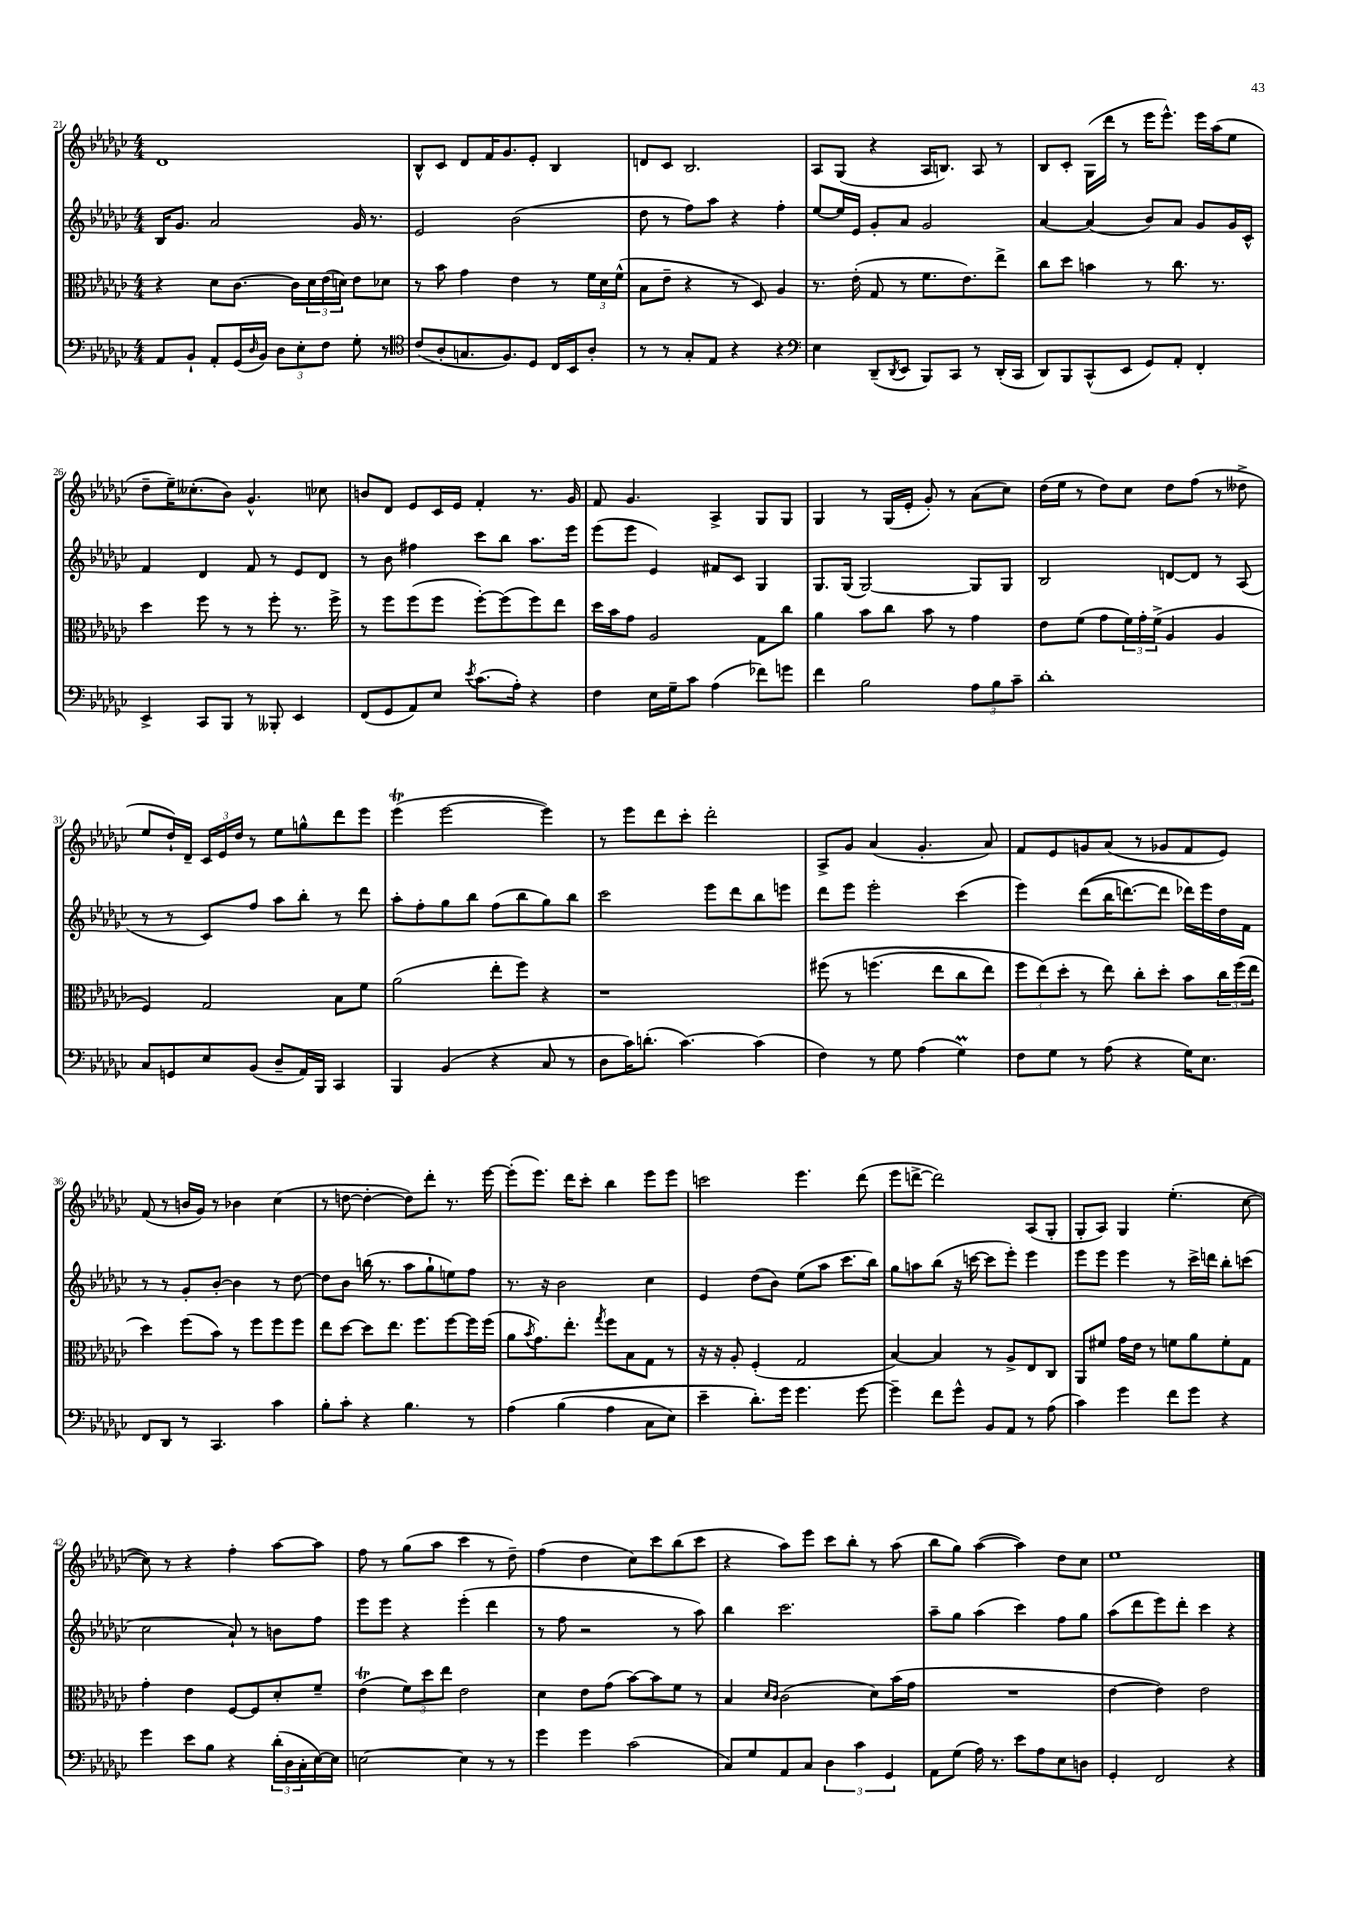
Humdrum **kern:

**kern	**kern	**kern	**kern
*part4	*part3	*part2	*part1
*staff4	*staff3	*staff2	*staff1
*clefF4	*clefC3	*clefG2	*clefG2
*k[b-e-a-d-g-c-]	*k[b-e-a-d-g-c-]	*k[b-e-a-d-g-c-]	*k[b-e-a-d-g-c-]
*M4/4	*M4/4	*M4/4	*M4/4
=21	=21	=21	=21
8AA-/L	4r	16B-/KL	1d-
.	.	8.g-/J	.
8BB-`/J	.	.	.
8AA-'/L	8d-\L	2a-/	.
(16GG-/L	[8.c-\J	.	.
16qqD-/	.	.	.
16BB-/JJ)	.	.	.
12D-\L	.	.	.
.	16c-\LL]	.	.
12E-'\	.	.	.
.	24d-\	.	.
12F\J	(24e-\	.	.
.	24dn\JJ)	.	.
8G-'\	8e-\L	16g-/	.
.	.	8.r	.
8r	8d-X\J	.	.
=22	=22	=22	=22
*clefC4	*	*	*
(8c-/L	8r	2e-/	8B-^^/L
8A-'/	8b-\	.	8c-/J
8.Gn/	4g-\	.	8d-/L
.	.	.	16f/K
8.F/)	.	.	8.g-/
.	4e-\	(2b-\	.
8D-/J	.	.	8e-'/J
16C-/LL	8r	.	4B-/
16BB-/J	.	.	.
8A-'/J	24f\LL	.	.
.	24d-\	.	.
.	(24f^^\JJ	.	.
=23	=23	=23	=23
8r	8B-\L	8dd-\	8dn/L
8r	8e-~\J	8r	8c-/J
8G-'/L	4r	8ff\L)	2.B-/
8E-/J	.	8aa-\J	.
4r	8r	4r	.
.	8D-/)	.	.
4r	4A-/	4ff'\	.
=24	=24	=24	=24
*clefF4	*	*	*
4E-\	8.r	[8ee-/L	8A-/L
.	.	16ee-/L]	(8G-/J
.	(16e-'\	16e-/JJ	.
(8DD-~/L	8G-/	8g-'/L	4r
8qDD-/	.	.	.
8EE-/J	8r	8a-/J	.
8BBB-/L)	8.f\L	2g-/	16A-/KL
.	.	.	8.Bn/J)
8CC-/J	.	.	.
.	8.e-\)	.	.
8r	.	.	8A-/
(16DD-'/LL	8ee-^\J	.	8r
16CC-/JJ	.	.	.
=25	=25	=25	=25
8DD-/L)	8cc-\L	[4a-/	8B-/L
8BBB-/	8dd-\J	.	8c-'/J
(8CC-^^/	4bn\	(4a-/]	(16G-\LL
.	.	.	16ddd-\JJ
8EE-/J	.	.	8r
8GG-/L)	8r	8b-/L)	16eee-\KL
.	.	.	8.eee-^^\J)
8AA-'/J	8.cc-\	8a-/J	.
4FF'/	.	8g-/L	16eee-\LL
.	8.r	.	(16aa-\J
.	.	16g-/L	8ee-\J
.	.	16c-^^/JJ	.
!!LO:LB:g=z
=26	=26	=26	=26
4EE-^/	4dd-\	4f/	8dd-~\L
.	.	.	16ee-~\K)
.	.	.	(8.cc--X'\
8CC-/L	8ff\	4d-/	.
8BBB-/J	8r	.	8b-\J)
8r	8r	8f/	4.g-^^/
8BBB--X'/	8ff'\	8r	.
4EE-/	8.r	8e-/L	.
.	.	8d-/J	8cc-X\
.	16ff^\	.	.
=27	=27	=27	=27
(8FF/L	8r	8r	8bn/L
8GG-/	8ff\L	8b-\	8d-/J
8AA-/)	(8ff\	4ff#X\	8e-/L
8E-/J	8ff\J	.	16c-/L
.	.	.	16e-/JJ
8qe-/	.	.	.
(8.c-\L	[8ff'\L)	8ccc-\L	4f'/
.	(8ff\]	8bb-\J	.
16A-'\Jk)	.	.	.
4r	8ff\)	8.aa-\L	8.r
.	8ee-\J	.	.
.	.	16eee-\Jk	16g-/
=28	=28	=28	=28
4F\	16dd-\LL	(8eee-\L	8f/
.	16b-\J	.	.
.	8g-\J	8eee-\J	4.g-/
16E-\LL	2A-/	4e-/)	.
16G-~\J	.	.	.
8c-\J	.	.	.
(4A-\	.	8f#X/L	4A-^/
.	.	8c-/J	.
8f-X\L)	8G-\L	4G-/	8G-/L
8gn\J	8cc-\J	.	8G-/J
=29	=29	=29	=29
4f\	4a-\	8.G-/L	4G-/
.	.	(16G-/Jk	.
2B-\	8b-\L	[2G-/)	8r
.	8cc-\J	.	(16G-/LL
.	.	.	16e-'/JJ
.	8b-\	.	8g-'/)
.	8r	.	8r
12A-\L	4g-\	8G-/L]	(8a-\L
12B-\	.	.	.
.	.	8G-/J	8cc-\J)
12c-~\J	.	.	.
=30	=30	=30	=30
1d-'	8e-\L	2B-/	(16dd-\LL
.	.	.	16ee-\JJ
.	(8f\J	.	8r
.	8g-\L	.	8dd-\L)
.	24f\L)	.	8cc-\J
.	24g-'\	.	.
.	(24f^\JJ	.	.
.	4A-/	[8dn/L	8dd-\L
.	.	8d/J]	(8ff\J
.	4A-/	8r	8r
.	.	(8A-/	8dd--X^\
!!LO:LB:g=z
=31	=31	=31	=31
8C-/L	4F/)	8r	8ee-/L
8GGn/	.	8r	16dd-`/L)
.	.	.	16d-~/JJ
8E-/	2G-/	8c-/L)	24c-/LL
.	.	.	24e-/
.	.	.	24dd-/JJ
(8BB-/J	.	8ff/J	8r
8D-~/L	.	8aa-\L	8ee-\L
16AA-/L)	.	8bb-'\J	8ggn^^\
16BBB-/JJ	.	.	.
4CC-/	8B-\L	8r	8ddd-\
.	8f\J	8ddd-\	8eee-\J
=32	=32	=32	=32
4BBB-/	(2a-\	8aa-'\L	(4eee-T\
.	.	8ff'\	.
(4BB-/	.	8gg-\	[2eee-\
.	.	8bb-\J	.
4r	8ee-'\L	(8ff\L	.
.	8ff\J)	8bb-\	.
8C-/	4r	8gg-\)	4eee-\])
8r	.	8bb-\J	.
=33	=33	=33	=33
8D-\L	1r	2ccc-\	8r
16c-\K)	.	.	8eee-\L
(8.dn'\J	.	.	.
.	.	.	8ddd-\
[4.c-\)	.	.	8ccc-'\J
.	.	8eee-\L	2ddd-'\
.	.	8ddd-\	.
(4c-\]	.	8bb-\	.
.	.	8eeen\J	.
=34	=34	=34	=34
4F\)	(8ff#X\	8ddd-\L	8A-^/L
.	8r	8eee-\J	8g-/J
8r	(4.ffn\	2eee-'\	(4a-/
8G-\	.	.	.
(4A-\	.	.	4.g-'/
.	8ee-\L	.	.
4G-M\)	8cc-\	(4ccc-\	.
.	8ee-\J)	.	8a-/)
=35	=35	=35	=35
8F\L	12ff\L	4eee-\)	8f/L
.	(12ee-\)	.	.
8G-\J	.	.	8e-/
.	12dd-'\J	.	.
8r	8r	((8ddd-\L	8gn/
(8A-\	8ee-\)	16bb-\K	(8a-/J
.	.	[8.dddn\)	.
4r	8cc-'\L	.	8r
.	8dd-'\J	8ddd\J]	8g-X/L
16G-\KL)	8b-\L	16ddd-X\LL)	8f/
8.E-\J	.	16eee-\	.
.	24cc-\L	16dd-\	8e-/J)
.	(24ff\	.	.
.	.	16f\JJ	.
.	24ee-\JJ	.	.
!!LO:LB:g=z
=36	=36	=36	=36
8FF/L	4dd-\)	8r	(8f/
8DD-/J	.	8r	8r
8r	(8ff\L	8g-'/L	16bn/LL
.	.	.	16g-/JJ)
4.CC-/	8b-\J)	[8b-'/J	8r
.	8r	4b-\]	4b-X\
.	8ff\L	.	.
4c-\	8ff\	8r	(4cc-\
.	8ff\J	[8dd-\	.
=37	=37	=37	=37
8B-'\L	8ee-\L	8dd-\L]	8r
8c-'\J	[8dd-\J	8b-\J	[8ddn\
4r	8dd-\L]	(16bbn\	4dd'\_
.	.	8.r	.
.	8.ee-\J	.	.
4.B-\	.	8aa-\L	8dd\L])
.	8.ff\L	.	.
.	.	8gg-`\	8ddd-'\J
.	[8ff\	8een\)	8.r
8r	16ff\L]	8ff\J	.
.	(16ff\JJ	.	[16eee-\
=38	=38	=38	=38
(4A-\	8a-\L	8.r	(8eee-'\L]
.	8qb-/	.	.
.	8.g-\)	.	8.eee-\J)
.	.	16r	.
(4B-\	.	2b-\	.
.	8.ee-'\J	.	16ddd-\KL
.	.	.	8ccc-'\J
.	8qgg-/	.	.
4A-\	8ff\L	.	4bb-\
.	8B-\	.	.
8C-\L	8G-\J	4cc-\	8eee-\L
8E-\J)	8r	.	8eee-\J
=39	=39	=39	=39
4e-~\	16r	4e-/	2cccn\
.	16r	.	.
.	8A-'/	.	.
8.d-'\L)	(4F'/	(8dd-\L	.
.	.	8b-\J)	.
16g-\Jk	.	.	.
4.g-\	2G-/	(8ee-\L	4.eee-\
.	.	8aa-\J	.
.	.	8.ccc-\L	.
[8g-\	.	.	(8ddd-\
.	.	16bb-\Jk)	.
=40	=40	=40	=40
4g-~\]	[4B-/)	8gg-\L	8eee-\L
.	.	8aan\	[8dddn^\J
8f\L	4B-/]	(8bb-\J	2ddd\])
8g-^^\J	.	16r	.
.	.	[16cccn\	.
8BB-/L	8r	8ccc\L]	.
8AA-/J	8A-^/L	8eee-'\J)	.
8r	8E-/	4eee-\	(8A-/L
(8A-\	8C-/J	.	8G-'/J
=41	=41	=41	=41
4c-\)	8AA-/L	8eee-\L	8G-'/L
.	8f#X/J	8eee-\J	8A-/J)
4g-\	16g-\LL	4eee-\	4G-/
.	16e-\JJ	.	.
.	8r	.	.
8f\L	8fn\L	8r	(4.ee-'\
8g-\J	8a-\	16ccc-^\LL	.
.	.	16dddn\JJ	.
4r	8f'\	8bb-'\L	.
.	8G-\J	(8cccn\J	[8cc-\
!!LO:LB:g=z
=42	=42	=42	=42
4g-\	4g-'\	2cc-\	8cc-\])
.	.	.	8r
8e-\L	4e-\	.	4r
8B-\J	.	.	.
4r	[8F/L	8a-`/)	4ff'\
.	8F/]	8r	.
(24d-'\LL	8d-'/	8bn\L	[8aa-\L
24D-\	.	.	.
24C-'\	.	.	.
[16E-\)	8f~/J	8ff\J	8aa-\J]
16E-\JJ]	.	.	.
=43	=43	=43	=43
[2En\	(4e-T\	8eee-\L	8ff\
.	.	8eee-\J	8r
.	12f\L)	4r	(8gg-\L
.	12dd-\	.	.
.	.	.	8aa-\J
.	12ee-\J	.	.
4E\]	2e-\	(4eee-'\	4ccc-\
8r	.	4ddd-\	8r
8r	.	.	8dd-~\)
=44	=44	=44	=44
4g-\	4d-\	8r	(4ff\
.	.	8ff\	.
4g-\	8e-\L	2r	4dd-\
.	(8g-\J	.	.
(2c-\	[8b-\L)	.	8cc-\L)
.	8b-\]	.	8ccc-\
.	8f\J	8r	(8bb-\
.	8r	8aa-\)	8ccc-\J
=45	=45	=45	=45
8C-/L)	4B-/	4bb-\	4r
8G-/	.	.	.
.	16qqd-/LL	.	.
.	16qqc-/JJ	.	.
8AA-/	(2c-\	2.ccc-\	8aa-\L)
8C-/J	.	.	8eee-\J
6D-\	.	.	8ccc-\L
.	.	.	8bb-'\J
6c-\	.	.	.
.	8d-\L)	.	8r
6GG-/	.	.	.
.	(16b-\L	.	(8aa-\
.	16g-\JJ	.	.
=46	=46	=46	=46
8AA-\L	1r	8aa-~\L	8bb-\L
(8G-\J	.	8gg-\J	8gg-\J)
16A-\)	.	(4aa-\	([4aa-\
8.r	.	.	.
8e-\L	.	4ccc-\)	4aa-\])
8A-\	.	.	.
8E-\	.	8ff\L	8dd-\L
8Dn\J	.	8gg-\J	8cc-\J
=47	=47	=47	=47
4GG-'/	[4e-\	(8aa-\L	1ee-
.	.	8ddd-\	.
2FF/	4e-\])	8eee-\)	.
.	.	8ddd-'\J	.
.	2e-\	4ccc-\	.
4r	.	4r	.
==	==	==	==
*-	*-	*-	*-
